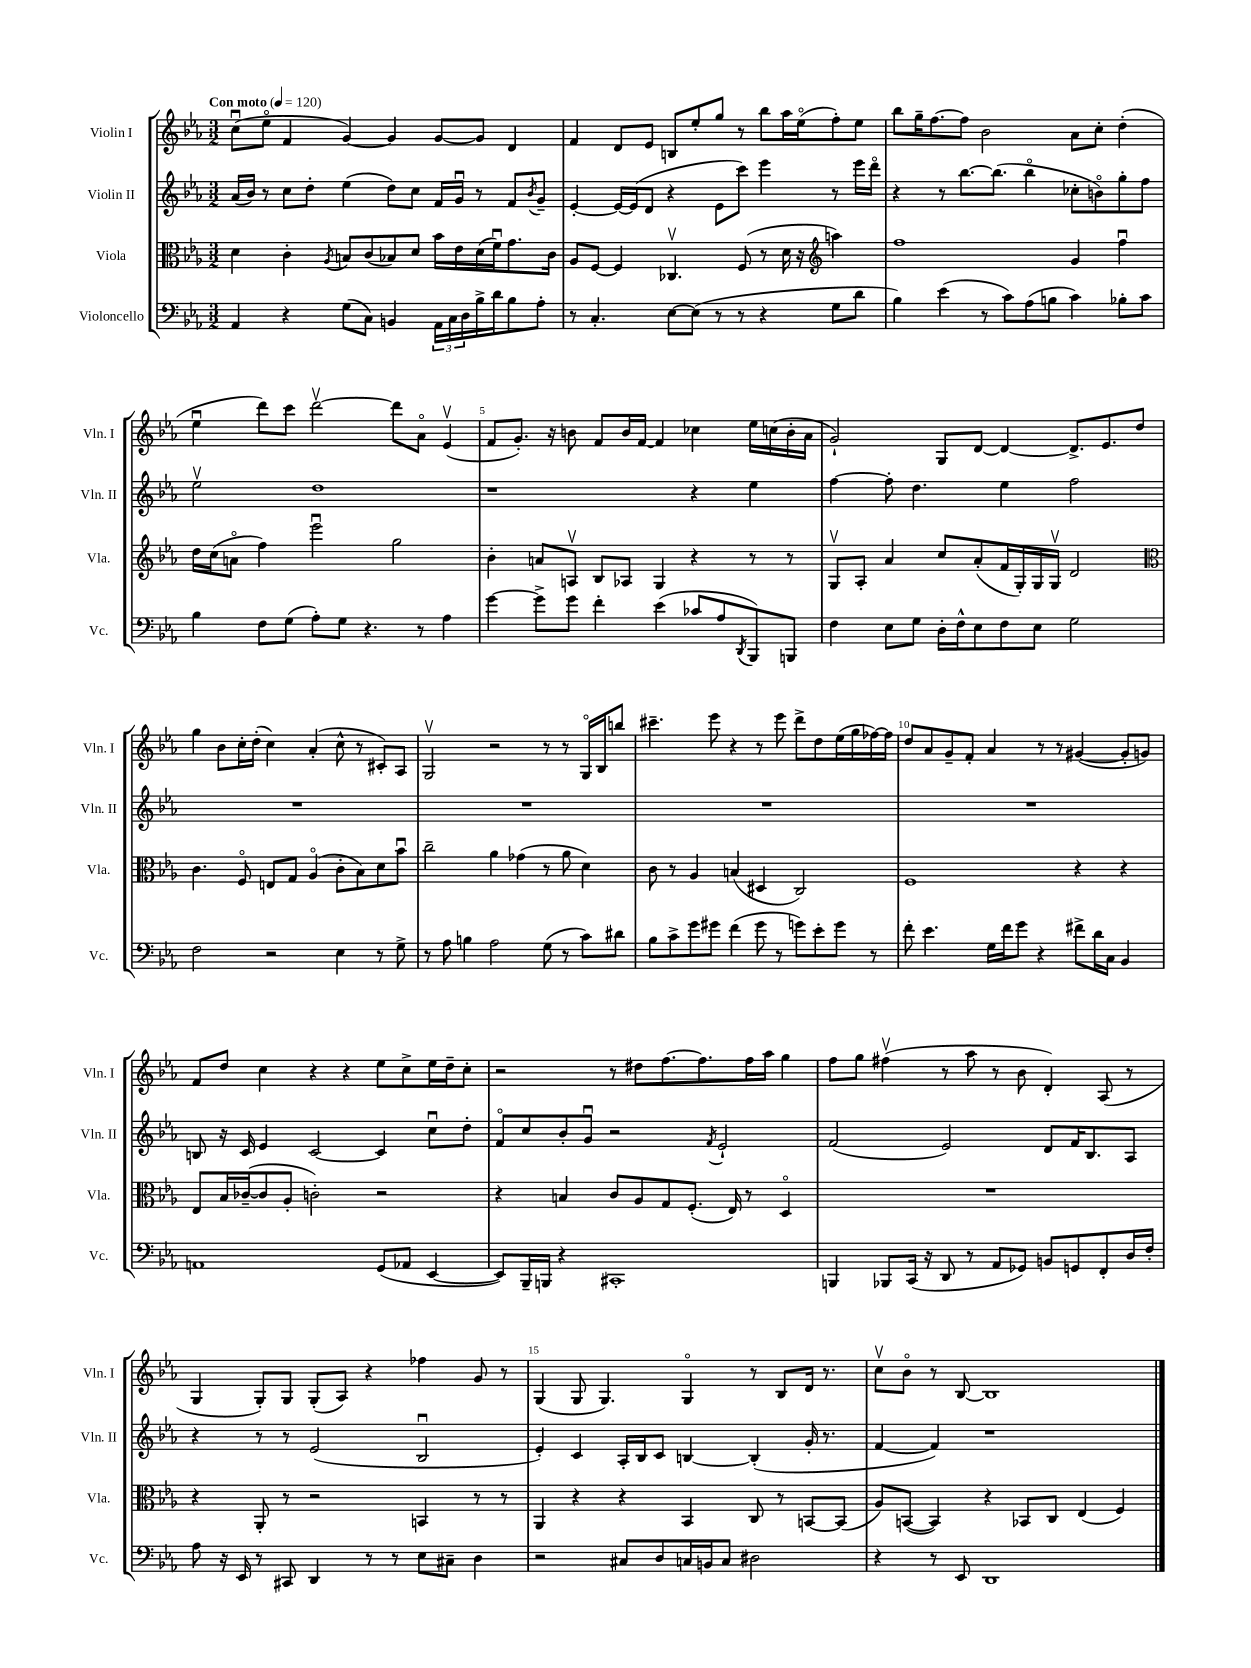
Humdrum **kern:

**kern	**kern	**kern	**kern
*part4	*part3	*part2	*part1
*staff4	*staff3	*staff2	*staff1
*I"Violoncello	*I"Viola	*I"Violin II	*I"Violin I
*I'Vc.	*I'Vla.	*I'Vln. II	*I'Vln. I
*clefF4	*clefC3	*clefG2	*clefG2
*k[b-e-a-]	*k[b-e-a-]	*k[b-e-a-]	*k[b-e-a-]
*M3/2	*M3/2	*M3/2	*M3/2
*MM120	*MM120	*MM120	*MM120
=1	=1	=1	=1
!	!	!	!LO:TX:a:B:t=Con moto
4AA-/	4d\	(16a-/LL	(8ccu\L
.	.	16b-/JJ)	.
.	.	8r	8ee-\J
4r	4c'\	8cc\L	4f/
.	.	8dd'\J	.
.	8qA-/	.	.
(8G\L	8Bn/L	(4ee-\	[4g/)
8C\J)	(8c/	.	.
4BBn/	8B-X/)	8dd\L)	4g/]
.	8d/J	8cc\J	.
24AA-\LL	16b-\LL	16f/LL	[8g/L
24C\	.	.	.
.	16e-\	16gu/JJ	.
24D\	.	.	.
16B-^\	(16d\	8r	8g/J]
16d\J	16fu\J)	.	.
8B-\	8.g\	8f/L	4d/
.	.	8qb-/	.
8A-'\J	.	8g~/J	.
.	16c\Jk	.	.
=2	=2	=2	=2
8r	8A-/L	[4e-'/	4f/
4.C'/	[8F/J	.	.
.	4F/]	16e-/LL_	8d/L
.	.	(16e-/J]	.
.	.	8d/J	8e-/J
[8E-\L	4.C-Xv/	4r	8Bn/L
(8E-\J]	.	.	8ee-'/
8r	.	8e-\L	8gg/J
8r	(8F/	8ccc\J)	8r
4r	8r	4eee-\	8bb-\L
.	16d\	.	16aa-\L
.	16r	.	(16ee-\J
*	*clefG2	*	*
8G\L	4aan\)	8r	8ff'\)
8d\J	.	16eee-\LL	8ee-\J
.	.	16ddd\JJ	.
=3	=3	=3	=3
4B-\)	1ff	4r	8bb-\L
.	.	.	16gg~\K
.	.	.	[8.ff\
(4e-\	.	8r	.
.	.	[8.bb-\L	8ff\J]
8r	.	.	2b-\
.	.	(8.bb-\J]	.
8c\L)	.	.	.
(8A-\	.	4bb-\	.
8Bn\J	.	.	.
4c\)	4g/	8cc-X'\L	8a-\L
.	.	8bn\)	8cc'\J
8B-X'\L	4ffu\	8gg'\	(4dd'\
8c\J	.	8ff\J	.
!!LO:LB:g=z
=4	=4	=4	=4
4B-\	16dd\LL	2ee-v\	4ee-u\
.	(16cc\J	.	.
.	8an\J	.	.
8F\L	4ff\)	.	8ddd\L)
(8G\J	.	.	8ccc\J
8A-'\L)	2eee-u\	1dd	[2dddv\
8G\J	.	.	.
4.r	.	.	.
.	2gg\	.	8ddd\L]
8r	.	.	8a-\J
4A-\	.	.	(4e-v/
=5	=5	=5	=5
[4g\	4b-'\	1r	8f/L
.	.	.	8.g'/J)
8g^\L]	8an/L	.	.
.	.	.	16r
8g\J	8Anv/J	.	8bn\
4f'\	8B-/L	.	8f/L
.	8A-X/J	.	16b/L
.	.	.	[16f/JJ
(4e-\	4G/	.	4f/]
8c-X/L	4r	4r	4cc-X\
8A-/	.	.	.
8qDD/	.	.	.
8BBB-/)	8r	4ee-\	16ee-\LL
.	.	.	(16ccn\
8BBBn/J	8r	.	16b'\
.	.	.	16a-\JJ
=6	=6	=6	=6
4F\	8Gv/L	[4ff\	2g`/)
.	8A-'/J	.	.
8E-\L	4a-/	8ff'\]	.
8G\J	.	4.dd\	.
16D'\LL	8cc/L	.	8G/L
16F^^\J	.	.	.
8E-\	(8a-'/	.	[8d/J
8F\	16f/L	4ee-\	4d/_
.	16G'/)	.	.
8E-\J	16G/	.	.
.	16Gv/JJ	.	.
2G\	2d/	2ff\	8.d^/L]
.	.	.	8.e-/
.	.	.	8dd/J
!!LO:LB:g=z
=7	=7	=7	=7
*	*clefC3	*	*
2F\	4.c\	1.r	4gg\
.	.	.	8b-\L
.	8F/	.	16cc'\L
.	.	.	(16dd'\JJ
2r	8En/L	.	4cc\)
.	8G/J	.	.
.	(4A-/	.	(4a-'/
4E-\	8c'\L	.	8cc^^\
.	8B-\)	.	8r
8r	8d\	.	8c#X'/L)
8G^\	8b-u\J	.	8A-/J
=8	=8	=8	=8
8r	2cc~\	1.r	2Gv/
8A-\	.	.	.
4Bn\	.	.	.
2A-\	4a-\	.	2r
.	(4g-X\	.	.
(8G\	8r	.	8r
8r	8a-\	.	8r
8c\L)	4d\)	.	16G/LL
.	.	.	16B-/J
8d#X\J	.	.	8bbn/J
=9	=9	=9	=9
8B-\L	8c\	1.r	4.ccc#X~\
8c^\	8r	.	.
8g\	4A-/	.	.
8g#X\J	.	.	8eee-\
(4f\	(4Bn/	.	4r
8g#\	4D#X/	.	8r
8r	.	.	8eee-\
8gn\L)	2C/)	.	8ddd^\L
8e-'\	.	.	8dd\
8g\J	.	.	(16ee-\L
.	.	.	16gg\
8r	.	.	[16ff-X\)
.	.	.	16ff-\JJ]
=10	=10	=10	=10
8f'\	1F	1.r	8dd/L
4.e-\	.	.	8a-/
.	.	.	8g~/
.	.	.	8f'/J
16G\LL	.	.	4a-/
16f\J	.	.	.
8g\J	.	.	.
4r	.	.	8r
.	.	.	8r
8f#X^\L	4r	.	([4g#X/
16d\L	.	.	.
16C\JJ	.	.	.
4BB-/	4r	.	8g#'/L]
.	.	.	8gn/J)
!!LO:LB:g=z
=11	=11	=11	=11
1AAn	8E-/L	8Bn/	8f/L
.	16B-/L	16r	8dd/J
.	([16c-X~/J	16c/	.
.	8c-/]	4e-/	4cc\
.	8A-'/J	.	.
.	2cn'\)	[2c/	4r
.	.	.	4r
(8GG/L	2r	4c/]	8ee-\L
8AA-X/J	.	.	8cc^\
[4EE-/	.	8ccu\L	16ee-\L
.	.	.	16dd~\J
.	.	8dd'\J	8cc'\J
=12	=12	=12	=12
8EE-/L])	4r	8f/L	2r
16BBB-~/L	.	8cc/	.
16BBBn/JJ	.	.	.
4r	4Bn/	8b-'/	.
.	.	8gu/J	.
1CC#X'	8c/L	2r	8r
.	8A-/	.	8dd#X\L
.	8G/	.	[8.ff\
.	(8.F'/J	.	.
.	.	.	8.ff\]
.	.	8qf/	.
.	.	2e-`/	.
.	16E-/)	.	.
.	8r	.	16ff\L
.	.	.	16aa-\JJ
.	4D/	.	4gg\
=13	=13	=13	=13
4BBBn/	1.r	(2f/	8ff\L
.	.	.	8gg\J
8BBB-X/L	.	.	(4ff#Xv\
(16CC/Jk	.	.	.
16r	.	.	.
8DD/	.	2e-/)	8r
8r	.	.	8aa-\
8AA-/L	.	.	8r
8GG-X/J)	.	.	8b-\
8BBn/L	.	8d/L	4d'/)
8GGn/	.	16f/K	.
.	.	8.B-/	.
8FF'/	.	.	(8A-/
16D/L	.	8A-/J	8r
16F'/JJ	.	.	.
!!LO:LB:g=z
=14	=14	=14	=14
8A-\	4r	4r	4G/
16r	.	.	.
16EE-/	.	.	.
8r	8AA-'/	8r	8G'/L)
8CC#X/	8r	8r	8G/J
4DD/	2r	(2e-/	(8G'/L
.	.	.	8A-/J)
8r	.	.	4r
8r	.	.	.
8E-\L	4BBn/	2B-u/	4ff-X\
8C#X~\J	.	.	.
4D\	8r	.	8g/
.	8r	.	8r
=15	=15	=15	=15
2r	4AA-/	4e-'/)	(4G/
.	4r	4c/	8G/
.	.	.	4.G/)
8C#X/L	4r	16A-'/LL	.
.	.	16B-/J	.
8D/	.	8c/J	.
16Cn/L	4BB-/	[4Bn/	4G/
16BBn/J	.	.	.
8C/J	.	.	.
2D#X\	8C/	(4B'/]	8r
.	8r	.	8B-/L
.	[8BBn/L	16g'/	16d/Jk
.	.	8.r	8.r
.	(8BB/J]	.	.
=16	=16	=16	=16
4r	8A-/L)	[4f/	8ccv\L
.	([8BBn/J	.	8b-\J
8r	4BB/])	4f/])	8r
8EE-/	.	.	[8B-/
1DD	4r	1r	1B-]
.	8BB-X/L	.	.
.	8C/J	.	.
.	(4E-/	.	.
.	4F/)	.	.
==	==	==	==
*-	*-	*-	*-
